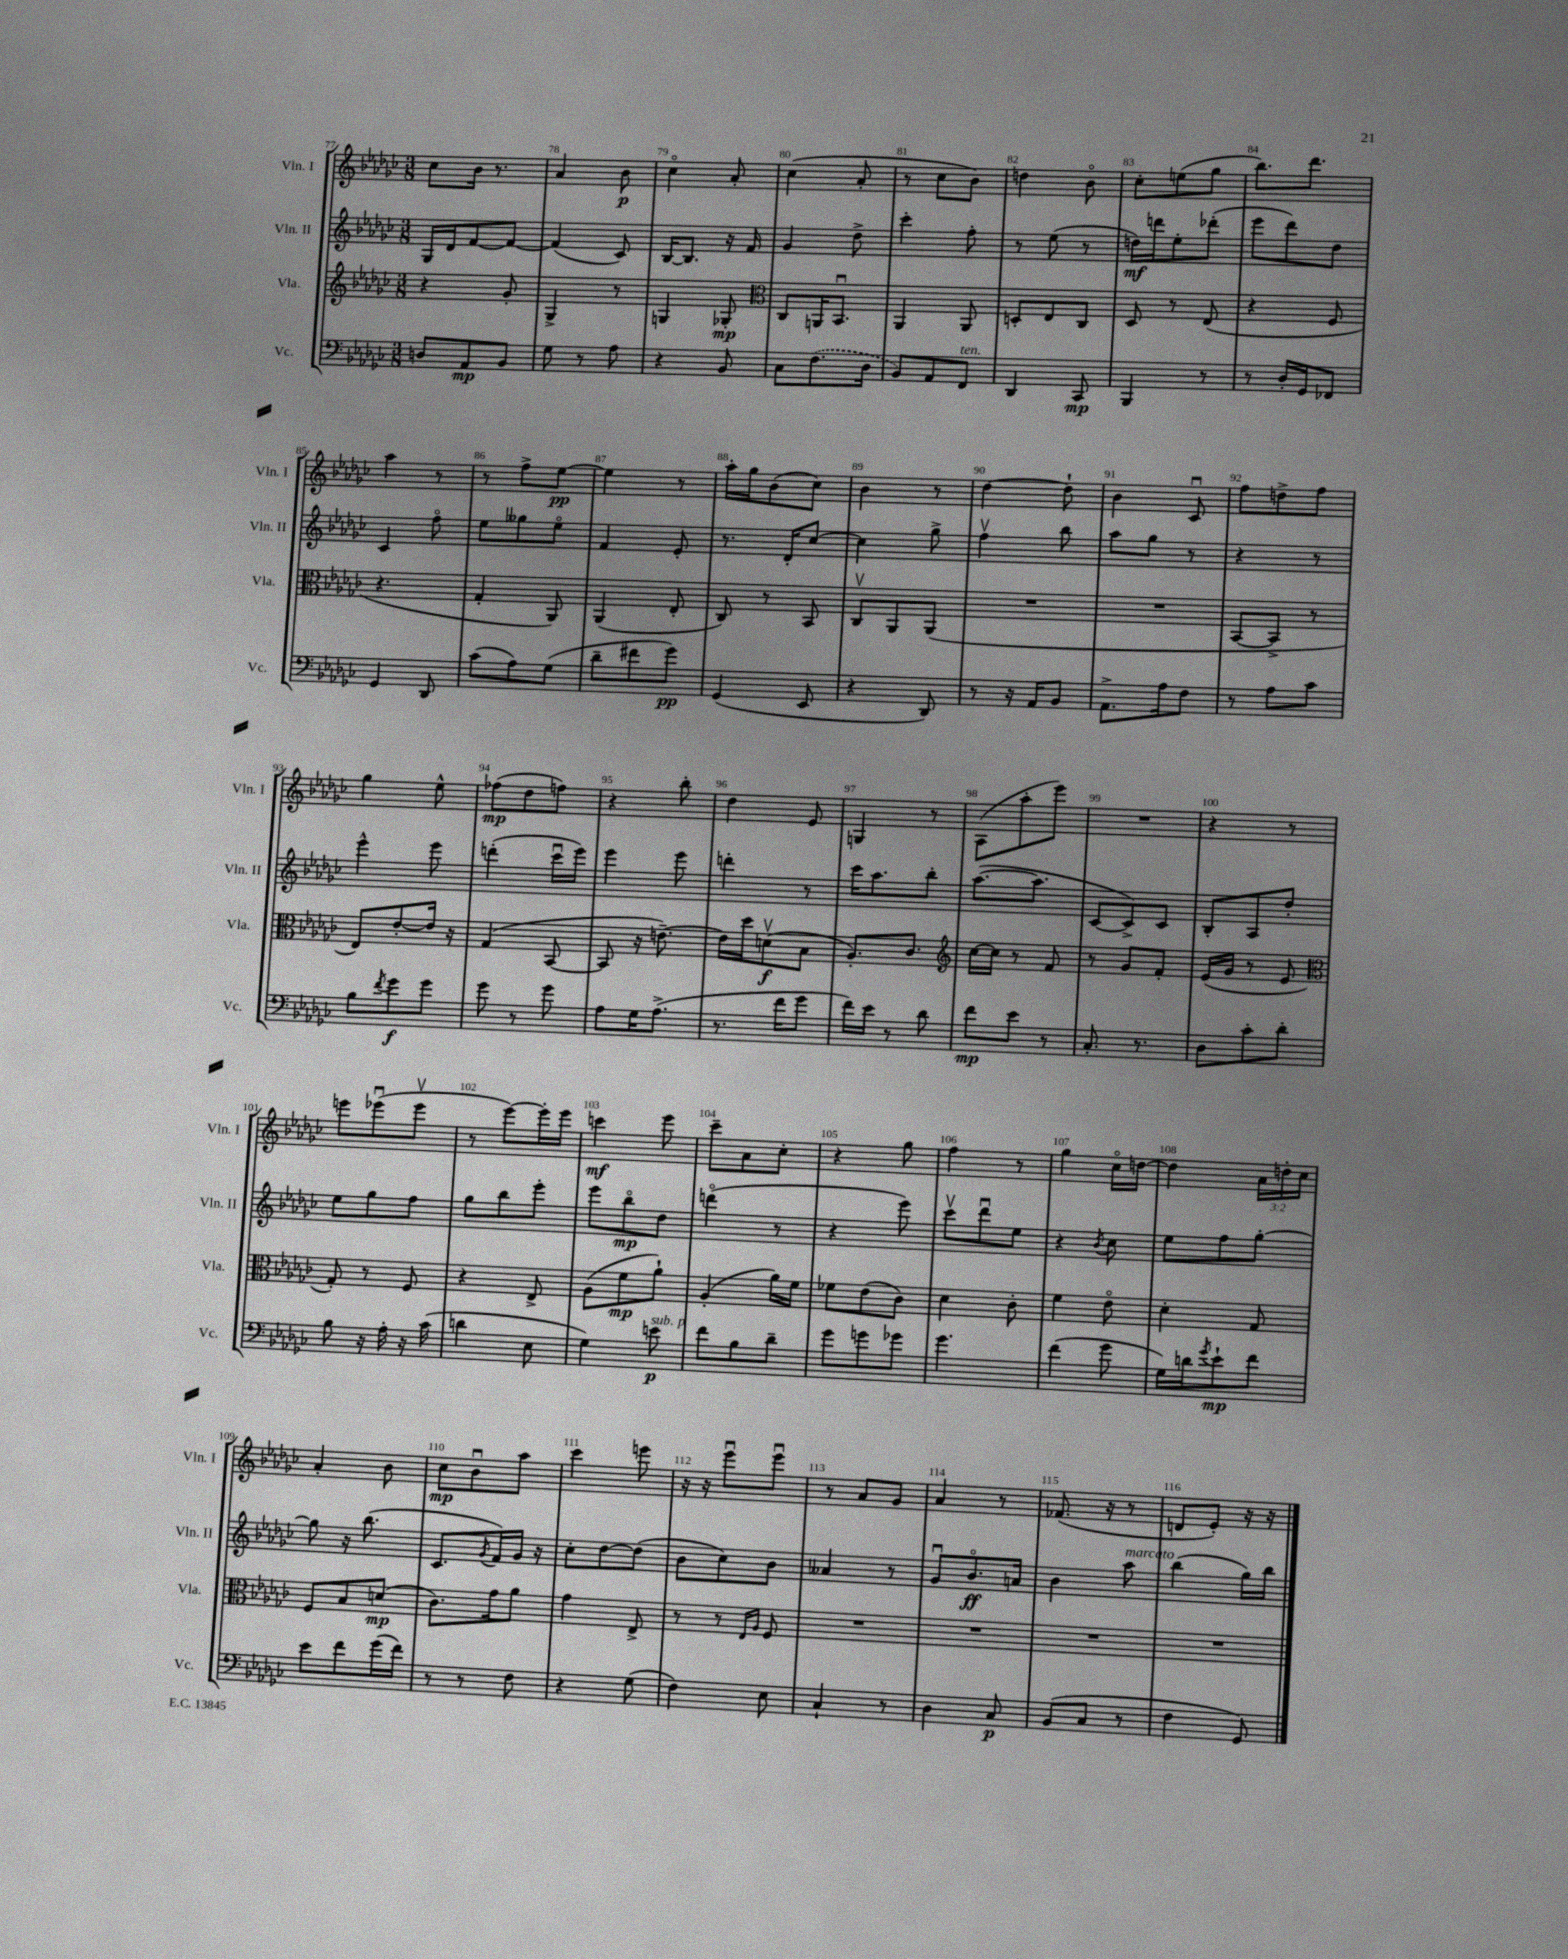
<<
\new StaffGroup <<
\new Staff = "s0" \with { instrumentName = "Vln. I" shortInstrumentName = "Vln. I" } {
    \clef treble \key ges \major \numericTimeSignature \time 3/8 \override Staff.TupletNumber.text = #tuplet-number::calc-fraction-text
    ces''8 bes'16 r8. |
    aes'4 bes'8\p |
    ces''4\flageolet aes'8-. |
    ces''4( aes'8-. |
    r8 ces''8 bes'8) |
    d''4 bes'8\flageolet |
    ces''8-. e''8( ges''8 |
    bes''8.) des'''8. |
    aes''4 r8 |
    r8 f''8-> ees''8~\pp |
    ees''4 r8 |
    aes''16-. ges''16 bes'8( ces''8) |
    bes'4 r8 |
    des''4~ des''8-! |
    bes'4 ces'8\downbow |
    f''8 d''8-> f''8 |
    ges''4 ees''8-^ |
    fes''8\mp( des''8 f''8) |
    r4 bes''8-. |
    des''4 ees'8 |
    g4 r8 |
    aes8( aes''8-. ees'''8) |
    R4. |
    r4 r8 |
    e'''8 ees'''8\downbow( ees'''8\upbow |
    r8 ees'''8~) ees'''16-. ees'''16 |
    c'''4\mf ees'''8 |
    ces'''8-- aes'8 ces''8-. |
    r4 ges''8 |
    f''4 r8 |
    ges''4 ces''16\flageolet d''16~ |
    d''4 \tuplet 3/2 { aes'16 d''16-. ces''16 } |
    aes'4-. bes'8 |
    ces''8\mp bes'8\downbow aes''8 |
    ces'''4 e'''8 |
    r16 r16 ees'''8\downbow ees'''8\downbow |
    r8 aes'8 ges'8 |
    aes'4 r8 |
    fes'8.( r16 r8 |
    d'8 ees'8-.) r16 r16 \bar "|." |
}
\new Staff = "s1" \with { instrumentName = "Vln. II" shortInstrumentName = "Vln. II" } {
    \clef treble \key ges \major \numericTimeSignature \time 3/8
    ges16 des'16 f'8~ f'8~ |
    f'4( ces'8) |
    bes16~ bes8. r16 f'16 |
    ges'4 des''8-> |
    ces'''4-. f''8-. |
    r8 ees''8( r8 |
    d''16\mf) d'''16 ees''8-. des'''8-.( |
    ees'''8 des'''8) des''8 |
    ces'4 f''8\flageolet |
    ees''8 geses''8 ees''8\flageolet |
    f'4 ees'8-. |
    r8. des'16-. ces''8~ |
    ces''4 ges''8-> |
    f''4\upbow bes''8 |
    aes''8 ges''8 r8 |
    r4 r8 |
    ees'''4-^ ees'''8 |
    d'''4-.( ces'''16\downbow ees'''16) |
    ees'''4 ees'''8 |
    d'''4-. r8 |
    ces'''16 aes''8. bes''8-. |
    aes''8.~( aes''8. |
    ces'8~ ces'8->) ces'8 |
    bes8-. aes8 des''8-. |
    ees''8 ges''8 f''8 |
    ges''8 bes''8 ees'''8-. |
    ees'''8 bes''8\flageolet\mp des''8 |
    d'''4\flageolet( r8 |
    r4 ees'''8) |
    ces'''8\upbow des'''8\downbow ees''8 |
    r4 \acciaccatura { bes'8 } ces''8 |
    ees''8 f''8 ges''8~-. |
    ges''8 r16 bes''8.( |
    ces'8. \acciaccatura { ges'8 } f'16) ges'16 r16 |
    ces''8-. des''8~ des''8( |
    bes'8 ces''8) bes'8 |
    aeses'4 r8 |
    ges'8\downbow bes'8.\flageolet\ff a'16 |
    bes'4 aes''8^\markup { \italic "marcato" } |
    bes''4( ges''16) bes''16 \bar "|." |
}
\new Staff = "s2" \with { instrumentName = "Vla." shortInstrumentName = "Vla." } {
    \clef treble \key ges \major \numericTimeSignature \time 3/8
    r4 ges'8-. |
    ges4-> r8 |
    g4 ges8-.\mp |
    \clef alto ces8 a,16 bes,8.\downbow |
    aes,4 aes,8 |
    d8-. ees8 ces8 |
    des8 r8 ees8( |
    r4 f8 |
    r4. |
    ges4-. aes,8) |
    aes,4( ees8-. |
    ces8) r8 bes,8 |
    ces8\upbow aes,8 aes,8( |
    R4. |
    R4. |
    bes,8~ bes,8-> r8 |
    ees8) ees'8~-. ees'16 r16 |
    ges4( bes,8~ |
    bes,8 r16 e'8.~--) |
    e'16 des''16 d'8\upbow\f( bes8 |
    aes8.-.) ces'8. |
    \clef treble ces''16~ ces''16 r8 f'8 |
    r8 ges'8 f'8-. |
    ees'16( ges'16 r8 ees'8 |
    \clef alto ges8-.) r8 f8 |
    r4 ees8-> |
    aes8( f'8\mp aes'8-!) |
    aes4-.( aes'16) f'16 |
    fes'8 ees'8( ces'8) |
    des'4 ces'8-. |
    f'4 ees'8\flageolet |
    des'4-. ges8 |
    f8 bes8 d'8\mp( |
    ces'8.) ges'16 aes'8 |
    ges'4 ees8-> |
    r8 r8 \grace { ees16 aes16 } f8 |
    R4. |
    R4. |
    R4. |
    R4. \bar "|." |
}
\new Staff = "s3" \with { instrumentName = "Vc." shortInstrumentName = "Vc." } {
    \clef bass \key ges \major \numericTimeSignature \time 3/8
    d8 aes,8\mp bes,8 |
    ges8 r8 aes8 |
    r4 bes,8 |
    ces8 \once \slurDashed f8.( des16 |
    bes,8) aes,8 f,8^\markup { \italic "ten." } |
    des,4 ces,8\mp |
    bes,,4 r8 |
    r8 des16-. ges,16 fes,8 |
    ges,4 des,8 |
    ces'8( aes8) ges8( |
    des'8-- fis'8 ges'8\pp) |
    ges,4( ees,8 |
    r4 des,8) |
    r8 r16 aes,16 bes,8 |
    aes,8.-> aes16 f8 |
    r8 aes8 ces'8 |
    bes8 \acciaccatura { f'8 } ges'8\f ges'8 |
    ges'8 r8 ges'8 |
    aes8 ges16 aes8.->( |
    r8. f'16 ges'8 |
    f'16) ees'16 r8 des'8 |
    f'8\mp ees'8 r8 |
    ces8.-. r8. |
    des8 ces'8-. des'8-. |
    bes8 r16 aes16-. r16 ces'16( |
    d'4 ees8 |
    ges4) e'8\p^\markup { \italic "sub. p" } |
    f'8 bes8 des'8-- |
    ges'8 g'8 ges'8 |
    ges'4. |
    f'4( ges'8 |
    ges16) d'16 \acciaccatura { ges'8 } ees'8-!\mp f'8 |
    ees'8 f'8 ges'16( f'16) |
    r8 r8 f8 |
    r4 ges8( |
    f4) ees8 |
    ces4-! r8 |
    des4 ces8\p |
    bes,8( ces8 r8 |
    f4 ges,8) \bar "|." |
}
>>
>>
\layout { \context { \Score currentBarNumber = #77 \override BarNumber.break-visibility = ##(#f #t #t) barNumberVisibility = #all-bar-numbers-visible } }
